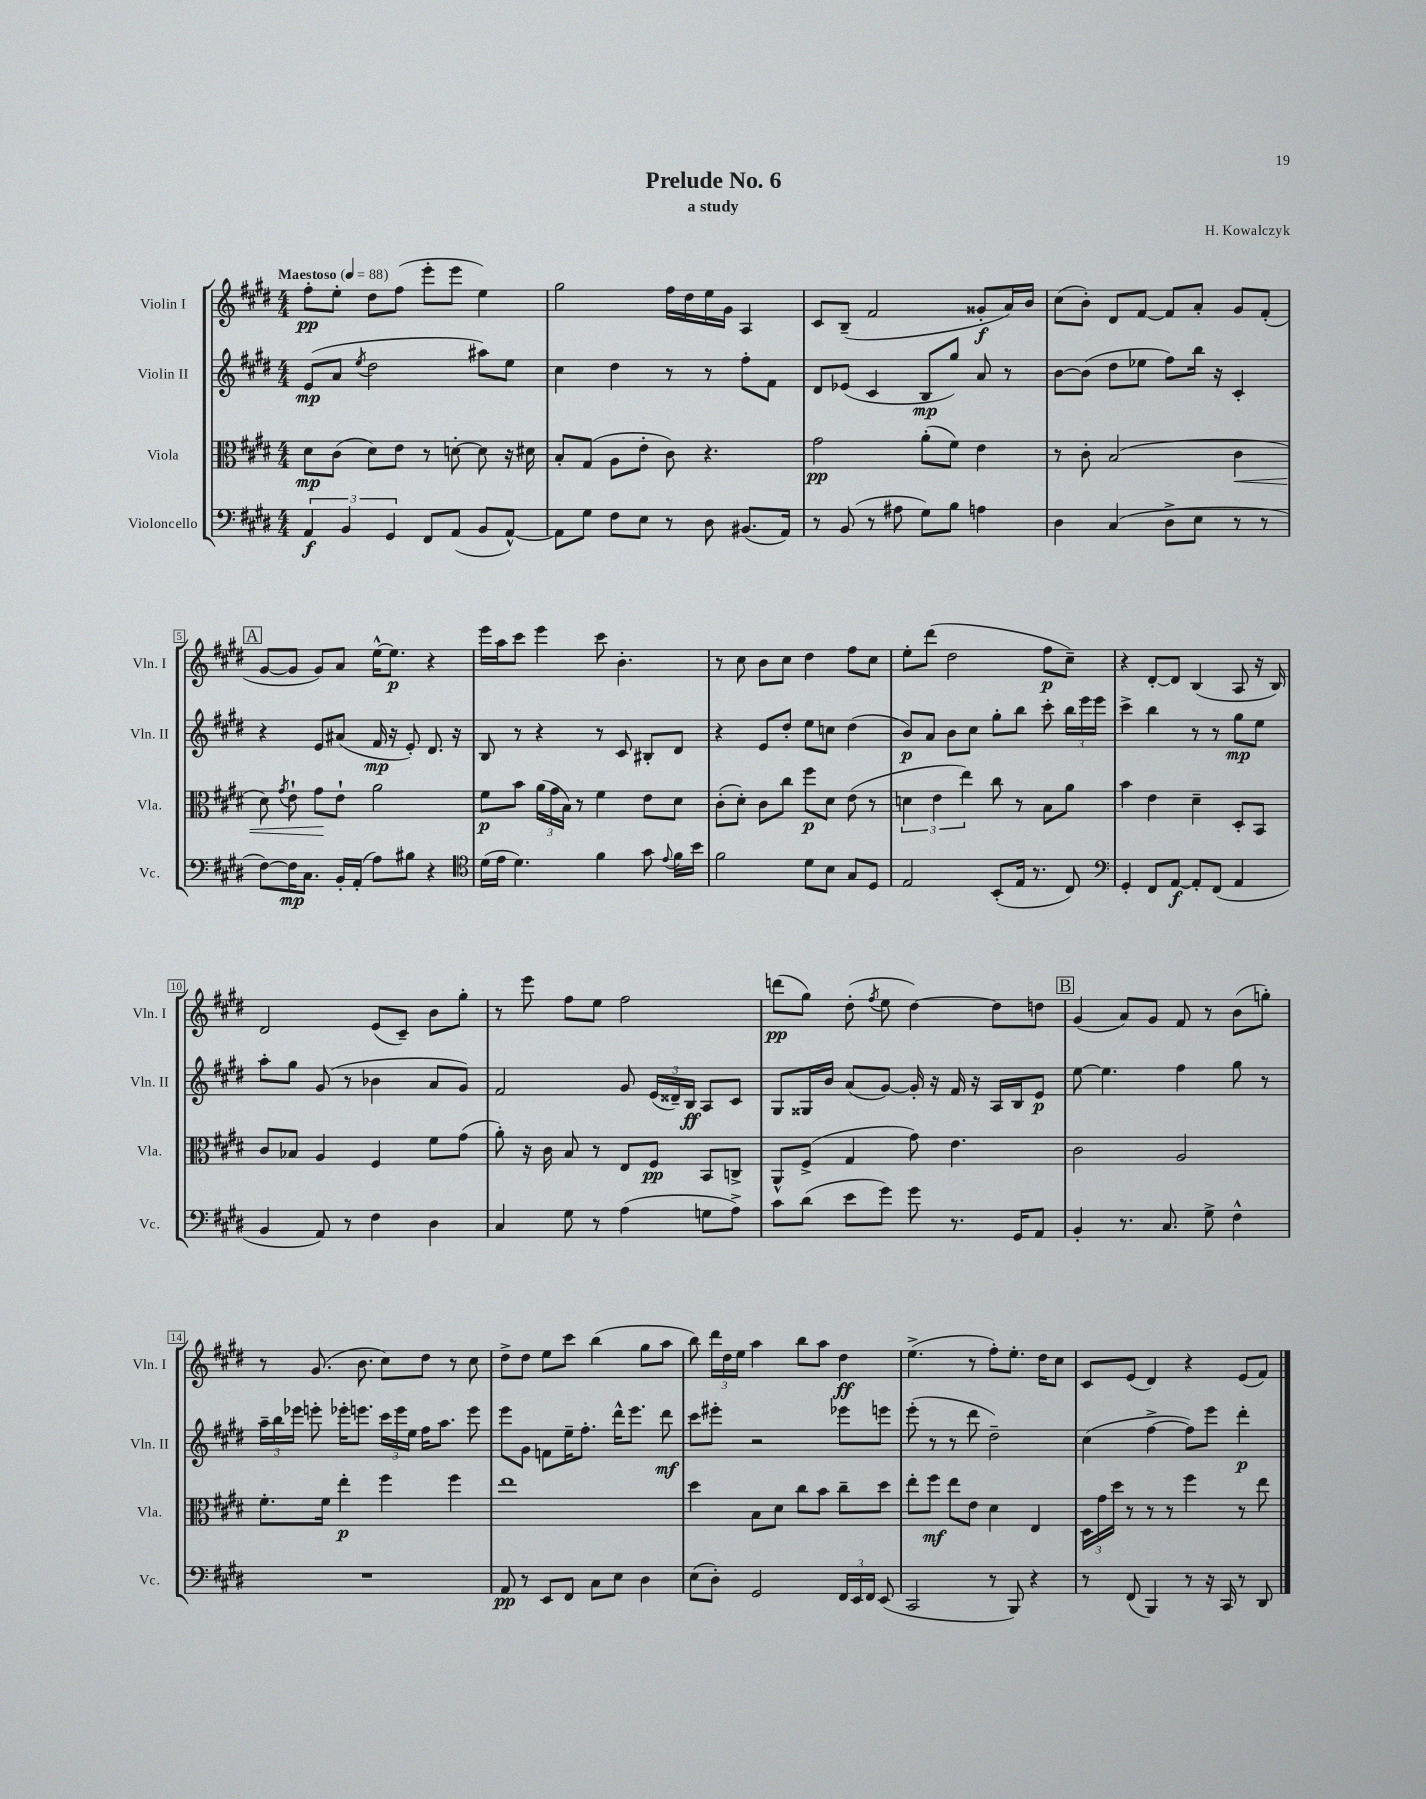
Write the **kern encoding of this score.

**kern	**dynam	**kern	**dynam	**kern	**dynam	**kern	**dynam
*part4	*part4	*part3	*part3	*part2	*part2	*part1	*part1
*staff4	*staff4	*staff3	*staff3	*staff2	*staff2	*staff1	*staff1
*I"Violoncello	*	*I"Viola	*	*I"Violin II	*	*I"Violin I	*
*I'Vc.	*	*I'Vla.	*	*I'Vln. II	*	*I'Vln. I	*
*clefF4	*	*clefC3	*	*clefG2	*	*clefG2	*
*k[f#c#g#d#]	*	*k[f#c#g#d#]	*	*k[f#c#g#d#]	*	*k[f#c#g#d#]	*
*M4/4	*	*M4/4	*	*M4/4	*	*M4/4	*
*MM88	*	*MM88	*	*MM88	*	*MM88	*
=1	=1	=1	=1	=1	=1	=1	=1
!	!	!	!	!	!	!LO:TX:a:B:t=Maestoso	!
6AA/	f	8d#\L	mp	(8e/L	mp	8ff#'\L	pp
.	.	(8c#\J	.	8a/J	.	8ee'\J	.
6BB/	.	.	.	.	.	.	.
.	.	.	.	8qee/	.	.	.
.	.	8d#\L)	.	2dd#\	.	8dd#\L	.
6GG#/	.	.	.	.	.	.	.
.	.	8e\J	.	.	.	(8ff#\J	.
8FF#/L	.	8r	.	.	.	8eee'\L	.
(8AA/J	.	[8dn'\	.	.	.	8eee\J	.
8BB/L	.	8d\]	.	8aa#X\L)	.	4ee\)	.
[8AA^^/J)	.	16r	.	8ee\J	.	.	.
.	.	16d#X\	.	.	.	.	.
=2	=2	=2	=2	=2	=2	=2	=2
8AA\L]	.	8B'/L	.	4cc#\	.	2gg#\	.
8G#\J	.	(8G#/J	.	.	.	.	.
8F#\L	.	8A\L	.	4dd#\	.	.	.
8E\J	.	8e'\J	.	.	.	.	.
8r	.	8c#\)	.	8r	.	16ff#\LL	.
.	.	.	.	.	.	16dd#\	.
8D#\	.	4.r	.	8r	.	16ee\	.
.	.	.	.	.	.	16g#\JJ	.
(8.BB#X/L	.	.	.	8ff#'\L	.	4A/	.
.	.	.	.	8f#\J	.	.	.
16AA/Jk)	.	.	.	.	.	.	.
=3	=3	=3	=3	=3	=3	=3	=3
8r	.	2g#\	pp	8d#/L	.	8c#/L	.
(8BB/	.	.	.	(8e-X/J	.	(8B~/J	.
8r	.	.	.	4c#/	.	2f#/	.
8A#X\	.	.	.	.	.	.	.
8G#\L)	.	(8a'\L	.	8B/L	mp	.	.
8B\J	.	8f#\J)	.	8gg#/J)	.	.	.
4An\	.	4e\	.	8a/	.	8g##X'/L	f
.	.	.	.	8r	.	16a/L)	.
.	.	.	.	.	.	16b/JJ	.
=4	=4	=4	=4	=4	=4	=4	=4
4D#\	.	8r	.	[8b\L	.	(8cc#\L	.
.	.	8c#'\	.	(8b\J]	.	8b'\J)	.
(4C#/	.	(2B/	.	8dd#\L	.	8d#/L	.
.	.	.	.	8ee-X\J	.	[8f#/J	.
8D#^\L	.	.	.	8ff#\L)	.	8f#/L]	.
8E\J	.	.	.	16bb\Jk	.	8a'/J	.
.	.	.	.	16r	.	.	.
!	!	!	!LO:HP:b	!	!	!	!
8r	.	4c#\	<	4c#'/	.	8g#/L	.
8r	.	.	.	.	.	(8f#'/J	.
!!LO:LB:g=z
!!LO:REH:place=s1:t=A
=5	=5	=5	=5	=5	=5	=5	=5
[8F#\L)	.	8d#\)	.	4r	.	[8g#/L	.
.	.	8qg#/	.	.	.	.	.
16F#\K]	mp	8e`\	.	.	.	8g#/J]	.
8.C#\J	.	.	.	.	.	.	.
.	.	8g#\L	.	8e/L	.	8g#/L)	.
16BB'/LL	.	8e`\J	[	(8a#X/J	.	8a/J	.
(16AA'/JJ	.	.	.	.	.	.	.
8A\L)	.	2a\	.	16f#/	mp	[16ee^^\KL	.
.	.	.	.	16r	.	8.ee\J]	p
8B#X\J	.	.	.	8e'/)	.	.	.
4r	.	.	.	8.d#/	.	4r	.
.	.	.	.	16r	.	.	.
=6	=6	=6	=6	=6	=6	=6	=6
*clefC4	*	*	*	*	*	*	*
(16d#\LL	.	8f#\L	p	8B/	.	16eee\LL	.
16e\JJ	.	.	.	.	.	16aa\J	.
4.d#\)	.	8b\J	.	8r	.	8ccc#\J	.
.	.	(24a\LL	.	4r	.	4eee\	.
.	.	24g#\	.	.	.	.	.
.	.	24B\JJ)	.	.	.	.	.
.	.	8r	.	.	.	.	.
4f#\	.	4f#\	.	8r	.	8ccc#\	.
.	.	.	.	8c#/	.	4.b'\	.
8g#\	.	8e\L	.	8B#X'/L	.	.	.
8qqe/	.	.	.	.	.	.	.
16f#\LL	.	8d#\J	.	8d#/J	.	.	.
16b\JJ	.	.	.	.	.	.	.
=7	=7	=7	=7	=7	=7	=7	=7
2f#\	.	(8c#'\L	.	4r	.	8r	.
.	.	8d#'\J)	.	.	.	8cc#\	.
.	.	8c#\L	.	8e/L	.	8b\L	.
.	.	8cc#\J	.	8dd#'/J	.	8cc#\J	.
8d#\L	.	8ff#\L	p	8ee\L	.	4dd#\	.
8B\J	.	8d#\J	.	8ccn\J	.	.	.
8G#/L	.	(8e\	.	(4dd#\	.	8ff#\L	.
8D#/J	.	8r	.	.	.	8cc#\J	.
=8	=8	=8	=8	=8	=8	=8	=8
2E/	.	6dn\	.	8b/L)	p	8ee'\L	.
.	.	.	.	8a/J	.	(8ddd#\J	.
.	.	6e\	.	.	.	.	.
.	.	.	.	8b\L	.	2dd#\	.
.	.	6ee\)	.	.	.	.	.
.	.	.	.	8cc#\J	.	.	.
(8BB'/L	.	8cc#\	.	8gg#'\L	.	.	.
16E/Jk	.	8r	.	8bb\J	.	.	.
8.r	.	.	.	.	.	.	.
.	.	8B\L	.	8ccc#'\	.	8ff#\L	p
8C#/)	.	8a\J	.	24bb\LL	.	8cc#~\J)	.
.	.	.	.	24eee\	.	.	.
.	.	.	.	24eee\JJ	.	.	.
=9	=9	=9	=9	=9	=9	=9	=9
*clefF4	*	*	*	*	*	*	*
4GG#'/	.	4b\	.	4ccc#^\	.	4r	.
8FF#/L	.	4e\	.	4bb\	.	[8d#'/L	.
[8AA/J	f	.	.	.	.	8d#/J]	.
8AA'/L]	.	4d#~\	.	8r	.	(4B/	.
(8FF#/J	.	.	.	8r	.	.	.
4AA/	.	8D#'/L	.	8gg#\L	mp	8A/	.
.	.	8BB/J	.	8ee\J	.	16r	.
.	.	.	.	.	.	16B/)	.
!!LO:LB:g=z
=10	=10	=10	=10	=10	=10	=10	=10
4BB/	.	8c#/L	.	8aa'\L	.	2d#/	.
.	.	8B-X/J	.	8gg#\J	.	.	.
8AA/)	.	4A/	.	(8g#/	.	.	.
8r	.	.	.	8r	.	.	.
4F#\	.	4F#/	.	4b-X\	.	(8e/L	.
.	.	.	.	.	.	8c#~/J)	.
4D#\	.	8f#\L	.	8a/L	.	8b\L	.
.	.	(8g#\J	.	8g#/J)	.	8gg#'\J	.
=11	=11	=11	=11	=11	=11	=11	=11
4C#/	.	8a'\)	.	2f#/	.	8r	.
.	.	16r	.	.	.	8eee\	.
.	.	16c#\	.	.	.	.	.
8G#\	.	8B/	.	.	.	8ff#\L	.
8r	.	8r	.	.	.	8ee\J	.
(4A\	.	8E/L	.	8g#/	.	2ff#\	.
.	.	8F#/J	pp	(24e/LL	.	.	.
.	.	.	.	24d##X~/)	.	.	.
.	.	.	.	24B/JJ	ff	.	.
8Gn\L	.	8BB/L	.	8A/L	.	.	.
8A^\J)	.	8Cn^/J	.	8c#/J	.	.	.
=12	=12	=12	=12	=12	=12	=12	=12
8c#\L	.	8AA^^/L	.	8G#/L	.	(8dddn\L	pp
(8d#\J	.	(8F#^/J	.	16G##X/L	.	8gg#\J)	.
.	.	.	.	16b/JJ	.	.	.
8e\L	.	4G#/	.	(8a/L	.	(8dd#'\	.
.	.	.	.	.	.	8qff#/	.
8g#\J)	.	.	.	[8g#/J)	.	8ee\	.
8g#\	.	8g#\)	.	16g#'/]	.	[4dd#\)	.
.	.	.	.	16r	.	.	.
8.r	.	4.e\	.	16f#/	.	.	.
.	.	.	.	16r	.	.	.
.	.	.	.	16A/LL	.	8dd#\L]	.
16GG#/KL	.	.	.	16B/J	.	.	.
8AA/J	.	.	.	8e/J	p	8ddn\J	.
!!LO:REH:place=s1:t=B
=13	=13	=13	=13	=13	=13	=13	=13
4BB'/	.	2c#\	.	[8ee\	.	(4g#/	.
.	.	.	.	4.ee\]	.	.	.
8.r	.	.	.	.	.	8a/L)	.
.	.	.	.	.	.	8g#/J	.
8.C#/	.	.	.	.	.	.	.
.	.	2A/	.	4ff#\	.	8f#/	.
8G#^\	.	.	.	.	.	8r	.
4F#^^\	.	.	.	8gg#\	.	(8b\L	.
.	.	.	.	8r	.	8ggn'\J)	.
!!LO:LB:g=z
=14	=14	=14	=14	=14	=14	=14	=14
1r	.	8.f#'\L	.	24aa~\LL	.	8r	.
.	.	.	.	24bb\	.	.	.
.	.	.	.	24eee-X\JJ	.	.	.
.	.	.	.	8eeen'\	.	(8.g#/	.
.	.	16f#\Jk	.	.	.	.	.
.	.	4ee'\	p	16eee-X'\KL	.	.	.
.	.	.	.	8.eeen\J	.	8.b\	.
.	.	4ff#\	.	24ccc#\LL	.	8cc#\L)	.
.	.	.	.	24eee\	.	.	.
.	.	.	.	24ee\JJ	.	.	.
.	.	.	.	16ff#\KL	.	8dd#\J	.
.	.	.	.	8.aa\J	.	.	.
.	.	4ff#\	.	.	.	8r	.
.	.	.	.	8eee\	.	8cc#\	.
=15	=15	=15	=15	=15	=15	=15	=15
8AA/	pp	1ee	.	8eee\L	.	8dd#^\L	.
8r	.	.	.	8g#\J	.	8dd#\J	.
8EE/L	.	.	.	8fn\L	.	8ee\L	.
8FF#/J	.	.	.	16ee~\K	.	8ccc#\J	.
.	.	.	.	8.ff#'\J	.	.	.
8C#\L	.	.	.	.	.	(4bb\	.
8E\J	.	.	.	16ddd#^^\KL	.	.	.
.	.	.	.	8.eee\J	.	.	.
4D#\	.	.	.	.	.	8gg#\L	.
.	.	.	.	8ddd#\	mf	8aa\J	.
=16	=16	=16	=16	=16	=16	=16	=16
(8E\L	.	4dd#\	.	8ccc#\L	.	8bb\)	.
8D#'\J)	.	.	.	8eee#X'\J	.	24ddd#\LL	.
.	.	.	.	.	.	24dd#\	.
.	.	.	.	.	.	24ee\JJ	.
2GG#/	.	8B\L	.	2r	.	4aa\	.
.	.	8d#\J	.	.	.	.	.
.	.	8cc#\L	.	.	.	8bb\L	.
.	.	8b\J	.	.	.	8aa\J	.
24FF#/LL	.	8cc#~\L	.	8eee-X\L	.	4dd#\	ff
24EE/	.	.	.	.	.	.	.
24FF#/JJ	.	.	.	.	.	.	.
(8EE/	.	8dd#\J	.	8eeen\J	.	.	.
=17	=17	=17	=17	=17	=17	=17	=17
2CC#/	.	8ee'\L	.	(8eee'\	.	(4.ee^\	.
.	.	8ff#\J	mf	8r	.	.	.
.	.	8ee\L	.	8r	.	.	.
.	.	8e\J	.	8ddd#\	.	8r	.
8r	.	4d#\	.	2dd#~\)	.	8ff#'\L)	.
8BBB/)	.	.	.	.	.	8.ee'\J	.
4r	.	4E/	.	.	.	.	.
.	.	.	.	.	.	16dd#\KL	.
.	.	.	.	.	.	8cc#\J	.
=18	=18	=18	=18	=18	=18	=18	=18
8r	.	24D#\LL	.	(4cc#\	.	8c#/L	.
.	.	24g#\	.	.	.	.	.
.	.	24dd#\JJ	.	.	.	.	.
(8FF#/	.	8r	.	.	.	(8e/J	.
4BBB/)	.	8r	.	[4ff#^\	.	4d#/)	.
.	.	8r	.	.	.	.	.
8r	.	4ff#\	.	8ff#\L])	.	4r	.
16r	.	.	.	8eee\J	.	.	.
16CC#/	.	.	.	.	.	.	.
8r	.	8r	.	4ddd#'\	p	(8e/L	.
8DD#/	.	8ee\	.	.	.	8f#/J)	.
==	==	==	==	==	==	==	==
*-	*-	*-	*-	*-	*-	*-	*-
